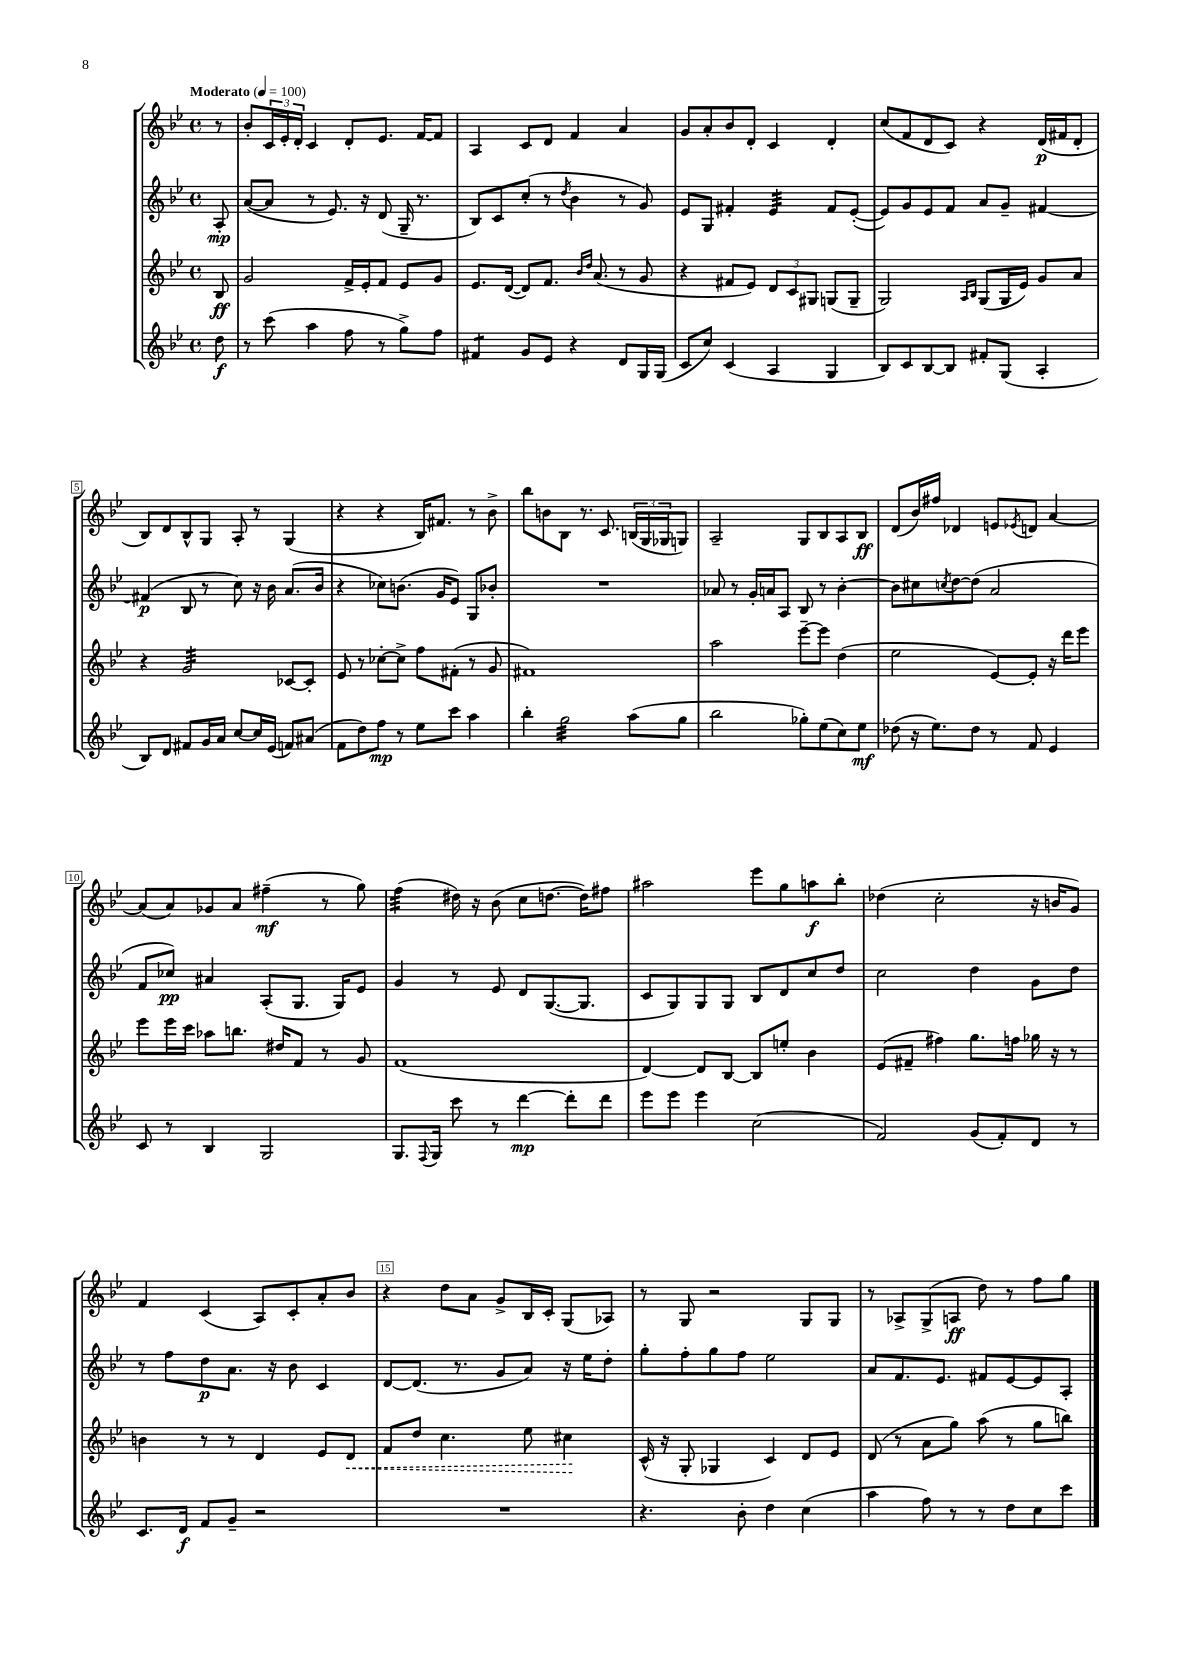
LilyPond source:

<<
\new StaffGroup <<
\new Staff = "s0" {
    \clef treble \key bes \major \defaultTimeSignature \time 4/4 \partial 8 \tempo "Moderato" 4 = 100
    r8 |
    bes'8-. \tuplet 3/2 { c'16 ees'16-. d'16-. } c'4 d'8-. ees'8. f'16~ f'8 |
    a4 c'8 d'8 f'4 a'4 |
    g'8 a'8-. bes'8 d'8-. c'4 d'4-. |
    c''8( f'8 d'8 c'8) r4 d'16\p( fis'16 d'8-. |
    bes8) d'8 bes8-^ g8 a8-. r8 g4( |
    r4 r4 bes16) fis'8. r8 bes'8-> |
    bes''8 b'8 bes8 r8. c'8. \tuplet 3/2 { b16( g16 ges16 } g8) |
    a2-- g8 bes8 a8 bes8\ff |
    d'8( bes'16) fis''16 des'4 e'8 \acciaccatura { ees'8 } d'8 a'4~ |
    a'8( a'8) ges'8 a'8 fis''4--\mf( r8 g''8) |
    f''4:32( dis''16) r16 bes'8( c''8 d''8.~ d''16) fis''8 |
    ais''2 ees'''8 g''8 a''8\f bes''8-. |
    des''4( c''2-. r16 b'16 g'8) |
    f'4 c'4( a8) c'8-. a'8-. bes'8 |
    r4 d''8 a'8 g'8-> bes16 c'16-. g8( aes8) |
    r8 g8 r2 g8 g8 |
    r8 aes8-> g8->( a8\ff d''8) r8 f''8 g''8 \bar "|." |
}
\new Staff = "s1" {
    \clef treble \key bes \major \defaultTimeSignature \time 4/4 \partial 8
    a8-.\mp |
    a'8~( a'8 r8 ees'8.) r16 d'8( g16-- r8. |
    bes8) c'8 c''8-.( r8 \acciaccatura { d''8 } bes'4 r8 g'8) |
    ees'8 g8 fis'4-. ees'4:32 fis'8 ees'8~-.( |
    ees'8) g'8 ees'8 f'8 a'8 g'8-- fis'4~ |
    fis'4\p( bes8 r8 c''8) r16 bes'16 a'8.( bes'16 |
    r4 ces''8) b'8.( g'16 ees'8) g8 bes'8-. |
    R1 |
    aes'8 r8 g'16-. a'16 a8 bes8 r8 bes'4~-. |
    bes'8 cis''8 \acciaccatura { c''8 } d''8~ d''8( a'2 |
    f'8 ces''8\pp) ais'4 a8-.( g8. g16) ees'8 |
    g'4 r8 ees'8 d'8 g8.~( g8. |
    c'8 g8) g8 g8 bes8 d'8 c''8 d''8 |
    c''2 d''4 g'8 d''8 |
    r8 f''8 d''8\p a'8. r16 bes'8 c'4 |
    d'8~ d'8.( r8. g'8 a'8) r16 ees''16 d''8-. |
    g''8-. f''8-. g''8 f''8 ees''2 |
    a'8 f'8. ees'8. fis'8 ees'8~ ees'8 a8-. \bar "|." |
}
\new Staff = "s2" {
    \clef treble \key bes \major \defaultTimeSignature \time 4/4 \partial 8
    bes8\ff |
    g'2 f'16-> ees'16-. f'8 ees'8 g'8 |
    ees'8. d'16~( d'8) f'8. \grace { bes'16 d''16 } a'8.( r8 g'8 |
    r4 fis'8 ees'8) \tuplet 3/2 { d'8 c'8 gis8 } g8( g8-- |
    g2) \grace { a16 bes16 } g8( g16 ees'16) g'8 a'8 |
    r4 g'2:32 ces'8~ ces'8-. |
    ees'8 r8 ces''8~-. ces''8-> f''8 fis'8-.( r8 g'8 |
    fis'1) |
    a''2 ees'''8~-- ees'''8 d''4( |
    ees''2 ees'8~) ees'8-. r16 d'''16 ees'''8 |
    ees'''8 ees'''16 c'''16 aes''8 b''8. dis''16 f'8 r8 g'8 |
    f'1( |
    d'4~) d'8 bes8~ bes8 e''8-. bes'4 |
    ees'8( fis'8-- fis''4) g''8. f''16 ges''16 r16 r8 |
    b'4 r8 r8 d'4 ees'8 \once \override Hairpin.style = #'dashed-line d'8\< |
    f'8 d''8 c''4. ees''8 cis''4\! |
    c'16-^( r16 g8-. ges4 c'4) d'8 ees'8 |
    d'8( r8 a'8 g''8) a''8( r8 g''8 b''8) \bar "|." |
}
\new Staff = "s3" {
    \clef treble \key bes \major \defaultTimeSignature \time 4/4 \partial 8
    d''8\f |
    r8 c'''8( a''4 f''8 r8 g''8->) f''8 |
    fis'4:8 g'8 ees'8 r4 d'8 g16 g16( |
    c'8 c''8) c'4( a4 g4 |
    bes8) c'8 bes8~ bes8 fis'8-. g8( a4-. |
    bes8) d'8 fis'8 g'16 a'16 c''8~ c''16 ees'16( f'8) ais'8( |
    f'8 d''8) f''8\mp r8 ees''8 c'''8 a''4 |
    bes''4-. g''2:32 a''8( g''8 |
    bes''2 ges''8-.) ees''8( c''8) ees''8\mf |
    des''8( r16 ees''8.) des''8 r8 f'8 ees'4 |
    c'8 r8 bes4 g2 |
    g8. \appoggiatura { f8 } g16 c'''8 r8 d'''4~\mp d'''8-. d'''8 |
    ees'''8 ees'''8 ees'''4 c''2( |
    f'2) g'8( f'8-.) d'8 r8 |
    c'8. d'16\f f'8 g'8-- r2 |
    R1 |
    r4. bes'8-. d''4 c''4( |
    a''4 f''8) r8 r8 d''8 c''8 c'''8 \bar "|." |
}
>>
>>
\layout { \context { \Score \override BarNumber.break-visibility = ##(#f #t #t) barNumberVisibility = #(every-nth-bar-number-visible 5) \override BarNumber.stencil = #(make-stencil-boxer 0.1 0.3 ly:text-interface::print) } }
